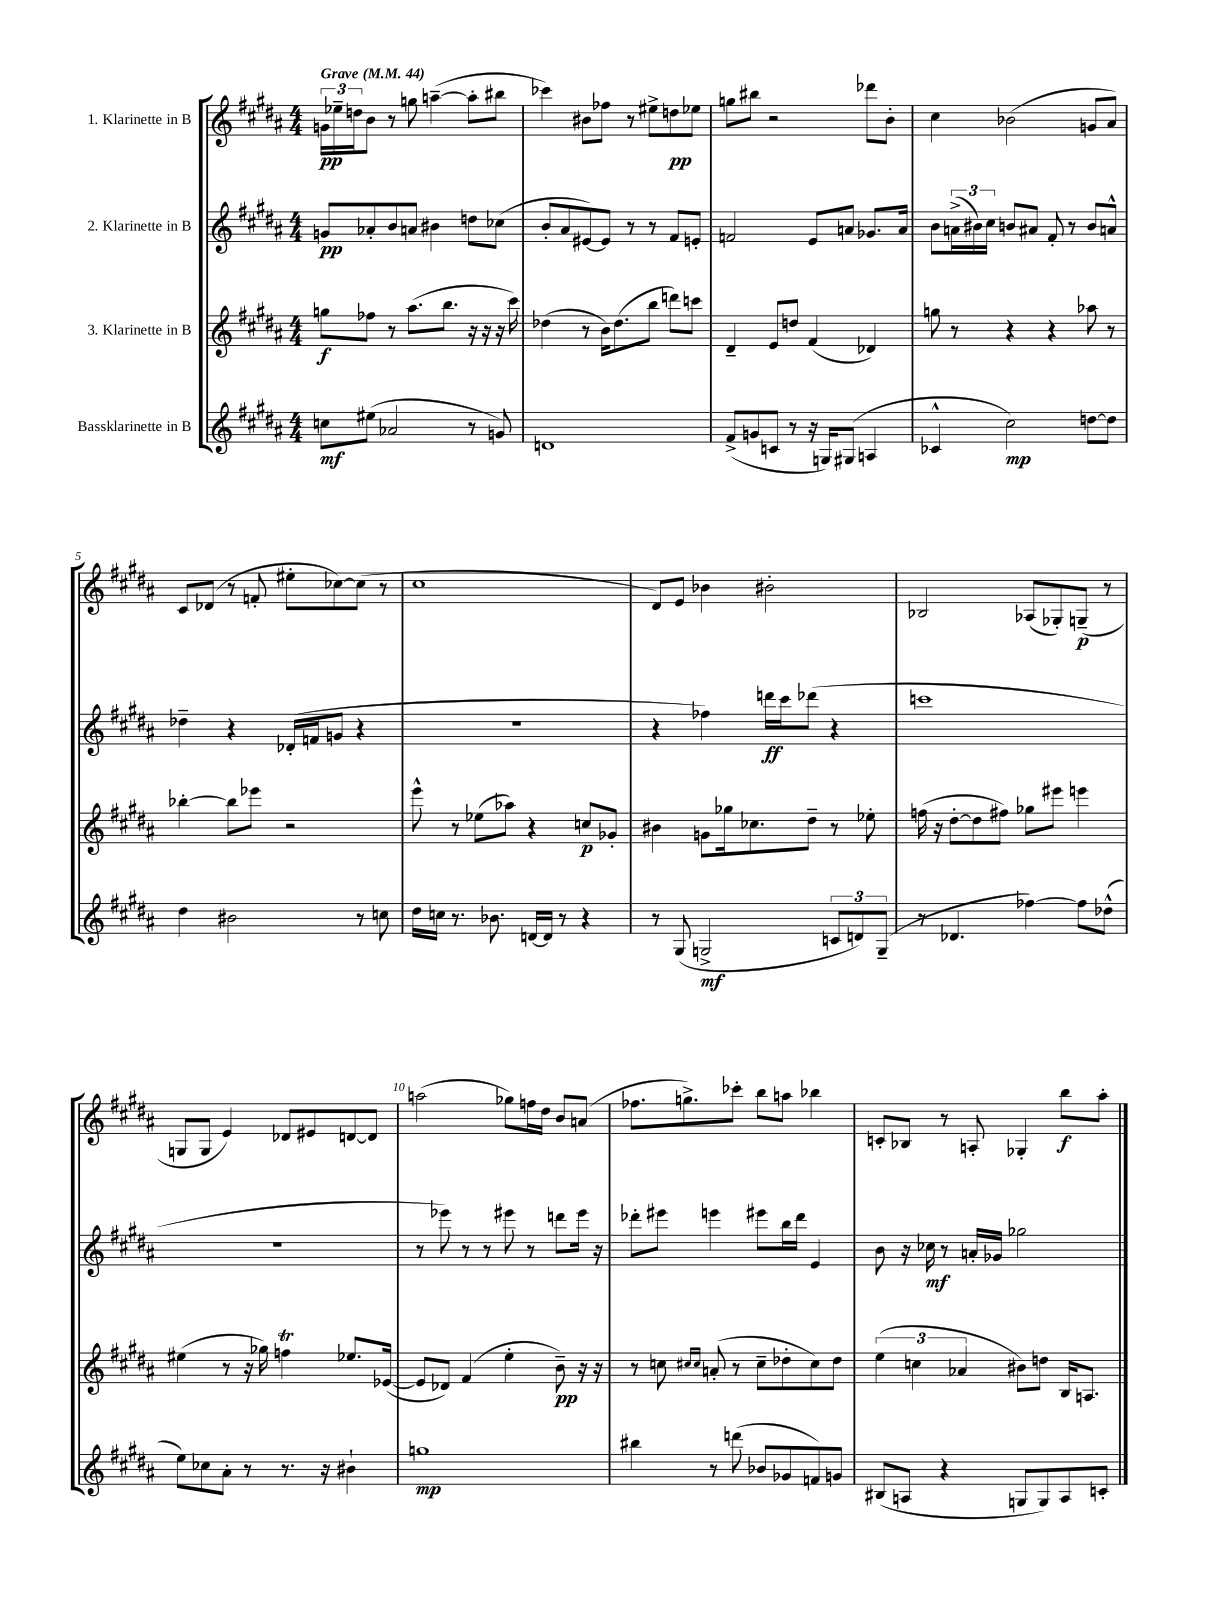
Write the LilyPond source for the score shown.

<<
\new StaffGroup <<
\new Staff = "s0" \with { instrumentName = "1. Klarinette in B" } {
    \clef treble \key b \major \numericTimeSignature \time 4/4 \tempo "Grave" 4 = 44
    \tuplet 3/2 { g'16\pp ees''16-- d''16 } b'8 r8 g''8 a''4~--( a''8-. bis''8 |
    ces'''4) bis'8 fes''8 r8 eis''8-> d''8\pp ees''8 |
    g''8 bis''8 r2 des'''8 b'8-. |
    cis''4 bes'2( g'8 ais'8) |
    cis'8 des'8( r8 f'8-. eis''8-. ces''8~) ces''8( r8 |
    cis''1 |
    dis'8) e'8 bes'4 bis'2-. |
    bes2 aes8( ges8-.) g8--\p( r8 |
    g8 g8 e'4) des'8 eis'8 d'8~ d'8 |
    a''2( ges''8) f''16 dis''16 b'8 a'8( |
    fes''8. g''8.->) ces'''8-. b''8 a''8 bes''4 |
    c'8-. bes8 r8 a8-. ges4-. b''8\f ais''8-. \bar "|." |
}
\new Staff = "s1" \with { instrumentName = "2. Klarinette in B" } {
    \clef treble \key b \major \numericTimeSignature \time 4/4
    g'8\pp aes'8-. b'8 a'8 bis'4 d''8 ces''8( |
    b'8-. ais'8 eis'8~) eis'8 r8 r8 fis'8 e'8-. |
    f'2 e'8 a'8 ges'8. a'16 |
    b'8 \tuplet 3/2 { a'16->( bis'16) cis''16 } b'8 ais'8 fis'8-. r8 b'8 a'8-^ |
    des''4-- r4 des'16-.( f'16 g'8 r4 |
    R1 |
    r4 fes''4) d'''16\ff cis'''16 des'''8( r4 |
    c'''1 |
    R1 |
    r8 ees'''8) r8 r8 eis'''8 r8 d'''8 eis'''16 r16 |
    des'''8-. eis'''8 e'''4 eis'''8 b''16 des'''16 e'4 |
    b'8 r16 ces''16\mf r8 a'16-. ges'16 ges''2 \bar "|." |
}
\new Staff = "s2" \with { instrumentName = "3. Klarinette in B" } {
    \clef treble \key b \major \numericTimeSignature \time 4/4
    g''8\f fes''8 r8 ais''8.( b''8. r16 r16 r16 cis'''16) |
    des''4( r8 b'16) des''8.( b''8 d'''8) c'''8 |
    dis'4-- e'8 d''8 fis'4( des'4) |
    g''8 r8 r4 r4 aes''8 r8 |
    bes''4~-. bes''8 ees'''8 r2 |
    e'''8-^ r8 ees''8( aes''8) r4 c''8\p ges'8-. |
    bis'4 g'8 ges''16 ces''8. dis''8-- r8 ees''8-. |
    f''16( r16 dis''8~-. dis''8 fis''8) ges''8 eis'''8 e'''4 |
    eis''4( r8 r16 ges''16) f''4\trill ees''8. ees'16~( |
    ees'8 des'8) fis'4( e''4-. b'8--\pp) r16 r16 |
    r8 c''8 \grace { cis''16 cis''16 } a'8-.( r8 cis''8-- des''8-. cis''8) des''8 |
    \tuplet 3/2 { e''4( c''4 aes'4 } bis'8) d''8 b16 a8. \bar "|." |
}
\new Staff = "s3" \with { instrumentName = "Bassklarinette in B" } {
    \clef treble \key b \major \numericTimeSignature \time 4/4
    c''8\mf eis''8( aes'2 r8 g'8) |
    d'1 |
    fis'8->( g'8 c'8 r8 r16 g16) gis8( a4 |
    ces'4-^ cis''2\mp) d''8~ d''8 |
    dis''4 bis'2 r8 c''8 |
    dis''16 c''16 r8. bes'8. d'16~ d'16 r8 r4 |
    r8 gis8( g2->\mf \tuplet 3/2 { c'8 d'8) g8--( } |
    r8 des'4. fes''4~) fes''8 des''8-^( |
    e''8) ces''8 ais'8-. r8 r8. r16 bis'4-! |
    g''1\mp |
    bis''4 r8 d'''8( bes'8 ges'8 f'8) g'8 |
    bis8( a8 r4 g8 g8) a8 c'8-. \bar "|." |
}
>>
>>
\layout { \context { \Score \override BarNumber.break-visibility = ##(#f #t #t) barNumberVisibility = #(every-nth-bar-number-visible 5) } }
